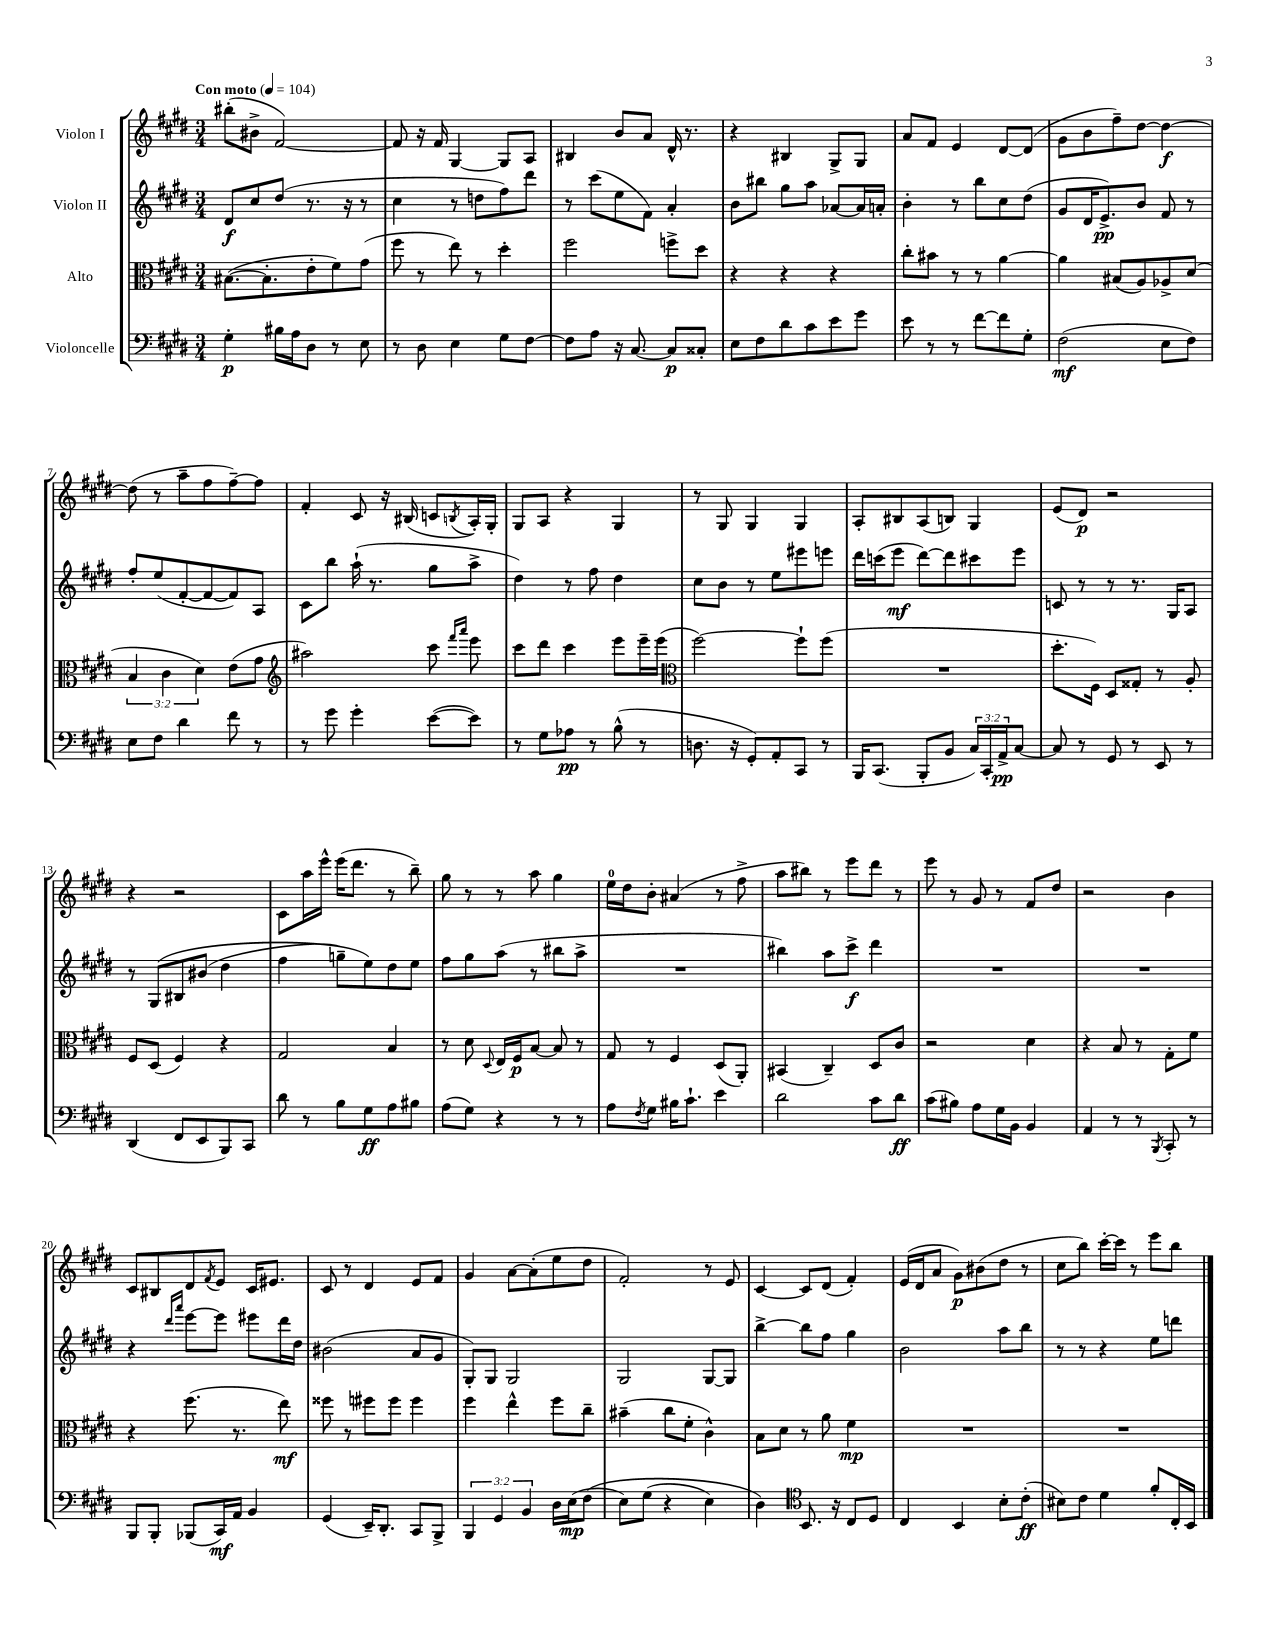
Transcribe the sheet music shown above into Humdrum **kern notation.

**kern	**kern	**kern	**kern
*staff4	*staff3	*staff2	*staff1
*clefF4	*clefC3	*clefG2	*clefG2
*k[f#c#g#d#]	*k[f#c#g#d#]	*k[f#c#g#d#]	*k[f#c#g#d#]
*M3/4	*M3/4	*M3/4	*M3/4
*MM104	*MM104	*MM104	*MM104
4G#'\	([8.B#\L	8d#/L	(8bb#'\L
.	.	8cc#/	8b#^\J
.	8.B#'\]	.	.
16B#\LL	.	(8dd#/J	[2f#/)
16A\J	.	.	.
8D#\J	8e'\	8.r	.
8r	8f#\)	.	.
.	.	16r	.
8E\	(8g#\J	8r	.
=	=	=	=
8r	8ff#\	4cc#\	8f#/]
8D#\	8r	.	16r
.	.	.	16f#/
4E\	8ee\)	8r	[4G#/
.	8r	8dd\L	.
8G#\L	4dd#'\	8ff#\)	8G#/]L
[8F#\J	.	8ddd#\J	8A/J
=	=	=	=
8F#\]L	2ff#\	8r	4B#/
8A\J	.	(8ccc#\L	.
16r	.	8ee\	8b/L
[8.C#/	.	.	.
.	.	8f#\J)	8a/J
8C#/]L	8ff^\L	4a'/	16d#^^/
.	.	.	8.r
8C##'/J	8dd#\J	.	.
=	=	=	=
8E\L	4r	8b\L	4r
8F#\	.	8bb#\J	.
8d#\	4r	8gg#\L	4B#/
8c#\	.	8aa\J	.
8e\	4r	[8a-/L	8G#^/L
8g#\J	.	16a-/]L	8G#/J
.	.	16a'/JJ	.
=	=	=	=
8e\	8cc#'\L	4b'\	8a/L
8r	8b#\J	.	8f#/J
8r	8r	8r	4e/
[8f#\L	8r	8bb\L	.
8f#\]	[4a\	8cc#\	[8d#/L
8G#'\J	.	(8dd#\J	(8d#/]J
=	=	=	=
(2F#\	4a\]	8g#/L	8g#\L
.	.	16d#/K	8b\
.	.	8.e^/)	.
.	(8B#/L	.	8ff#~\)
.	8A/)	8b/J	[8dd#\J
8E\L	8A-^/	8f#/	4dd#\_
8F#\J)	(8d#/J	8r	.
=	=	=	=
8E\L	6B/	8ff#'/L	(8dd#\]
8F#\J	.	(8ee/	8r
.	6c#\	.	.
4d#\	.	[8f#'/	8aa~\L
.	6d#\)	.	.
.	.	8f#/_	8ff#\
8f#\	(8e\L	8f#/])	[8ff#~\)
8r	8g#\J	8A/J	8ff#\]J
=	=	=	=
*	*clefG2	*	*
8r	2aa#\)	8c#\L	4f#'/
8g#\	.	8bb\J	.
4g#'\	.	(16aa`\	8c#/
.	.	8.r	.
.	.	.	16r
.	.	.	(16B#/
([8e\L	8ccc#\	8gg#\L	8c/L
.	16qqfff#/LL	.	.
.	16qqaaa/JJ	.	8qB/
8e\]J)	8eee\	8aa^\J	16A'/L)
.	.	.	16G#'/JJ
=	=	=	=
8r	8ccc#\L	4dd#\)	8G#/L
8G#\L	8ddd#\J	.	8A/J
8A-\J	4ccc#\	8r	4r
8r	.	8ff#\	.
(8B^^\	8eee\L	4dd#\	4G#/
8r	16eee~\L	.	.
.	(16eee\JJ	.	.
=	=	=	=
*	*clefC3	*	*
8.D\	[2ff#\)	8cc#\L	8r
.	.	8b\J	8G#/
16r	.	.	.
8GG#'/L)	.	8r	4G#/
8AA'/	.	8ee\L	.
8CC#/J	8ff#`\]L	8eee#\	4G#/
8r	(8ff#\J	8eee\J	.
=	=	=	=
16BBB/LK	2.r	16ddd#\LL	8A'/L
(8.CC#/J	.	(16ccc\J	.
.	.	8eee\J	8B#/
8BBB'/L	.	[8ddd#\L)	(8A/
8BB/J	.	8ddd#\]	8B/J)
24C#/LL)	.	8ccc#\	4G#/
24CC#'/	.	.	.
24AA^/J	.	.	.
[8C#/J	.	8eee\J	.
=	=	=	=
8C#/]	8.dd#'\L	8c/	(8e/L
8r	.	8r	8d#/J)
.	16F#\Jk)	.	.
8GG#/	8D#/L	8r	2r
8r	8G##'/J	8.r	.
8EE/	8r	.	.
.	.	16G#/LK	.
8r	8A'/	8A/J	.
=	=	=	=
(4DD#/	8F#/L	8r	4r
.	(8D#/J	&(8G#/L	.
8FF#/L	4F#/)	8B#/	2r
8EE/	.	(8b#/J	.
8BBB/)	4r	4dd#\	.
8CC#/J	.	.	.
=	=	=	=
8d#\	2G#/	4ff#\	8c#\L
8r	.	.	16aa\L
.	.	.	16eee^^\JJ
8B\L	.	8gg~\L)	(16eee\LK
.	.	.	8.ddd#\J
8G#\	.	8ee\&)	.
8A\	4B/	8dd#\	8r
8B#\J	.	8ee\J	8bb~\)
=	=	=	=
(8A\L	8r	8ff#\L	8gg#\
8G#\J)	8d#\	8gg#\	8r
.	8qqD#/	.	.
4r	16E/LL	(8aa\J	8r
.	16F#/J	.	.
.	[8B/J	8r	8aa\
8r	8B/]	8bb#\L	4gg#\
8r	8r	8aa^\J	.
=	=	=	=
8A\L	8G#/	2.r	16ee\LL
.	.	.	16dd#\J
8qF#/	.	.	.
8G#\J	8r	.	8b'\J
16B#\LK	4F#/	.	(4a#/
8.c#`\J	.	.	.
4e\	(8D#/L	.	8r
.	8AA'/J)	.	8ff#^\
=	=	=	=
2d#\	(4BB#/	4bb#\)	8aa\L
.	.	.	8bb#\J)
.	4C#~/)	8aa\L	8r
.	.	8ccc#^\J	8eee\L
8c#\L	8D#/L	4ddd#\	8ddd#\J
8d#\J	8c#/J	.	8r
=	=	=	=
(8c#\L	2r	2.r	8eee\
8B#\J)	.	.	8r
8A\L	.	.	8g#/
16G#\L	.	.	8r
16BB\JJ	.	.	.
4BB/	4d#\	.	8f#/L
.	.	.	8dd#/J
=	=	=	=
4AA/	4r	2.r	2r
8r	8B/	.	.
8r	8r	.	.
8qBBB/	.	.	.
8CC#'/	8G#'\L	.	4b\
8r	8f#\J	.	.
=	=	=	=
8BBB/L	4r	4r	8c#/L
8BBB'/J	.	.	8B#/
.	.	16qqddd#/LL	.
.	.	16qqaaa/JJ	.
(8BBB-/L	(8.ff#\	[8eee\L	8d#/
.	.	.	8qf#/
16CC#/L)	.	8eee\]J	8e/J
16AA/JJ	8.r	.	.
4BB/	.	8eee#\L	16c#/LK
.	.	.	8.e#/J
.	8ee\)	16ddd#\L	.
.	.	16dd#\JJ	.
=	=	=	=
(4GG#/	8ff##\	(2b#\	8c#/
.	8r	.	8r
16EE~/LK)	8ff#\L	.	4d#/
8.DD#'/J	.	.	.
.	8ff#\J	.	.
8CC#/L	4ff#\	8a/L	8e/L
8BBB^/J	.	8g#/J	8f#/J
=	=	=	=
6BBB/	4ff#\	8G#'/L)	4g#/
.	.	8G#/J	.
6GG#/	.	.	.
.	4ee^^\	2G#/	[8a\L
6BB/	.	.	.
.	.	.	(8a'\]
16D#\LL	8ff#\L	.	8ee\
(16E\J	.	.	.
&(8F#\J	8cc#~\J	.	8dd#\J
=	=	=	=
8E\L)	(4b#~\	2G#/	2f#'/)
(8G#\J	.	.	.
4r	8cc#\L	.	.
.	8f#'\J	.	.
4E\)	4c#^^\)	[8G#/L	8r
.	.	8G#/]J	8e/
=	=	=	=
4D#\&)	8B\L	[4bb^\	[4c#/
.	8d#\J	.	.
*clefC4	*	*	*
8.BB/	8r	8bb\]L	8c#/]L
.	8a\	8ff#\J	(8d#/J
16r	.	.	.
8C#/L	4f#\	4gg#\	4f#'/)
8D#/J	.	.	.
=	=	=	=
4C#/	2.r	2b\	(16e/LL
.	.	.	16d#/J
.	.	.	8a/J
4BB/	.	.	8g#\L)
.	.	.	(8b#\
8B'\L	.	8aa\L	8dd#\J
(8c#'\J	.	8bb\J	8r
=	=	=	=
8B#\L)	2.r	8r	8cc#\L
8c#\J	.	8r	8bb\J)
4d#\	.	4r	[16ccc#'\LL
.	.	.	16ccc#\]JJ
.	.	.	8r
8f#'/L	.	8ee\L	8eee\L
16C#'/L	.	8ddd\J	8bb\J
16BB/JJ	.	.	.
==	==	==	==
*-	*-	*-	*-
